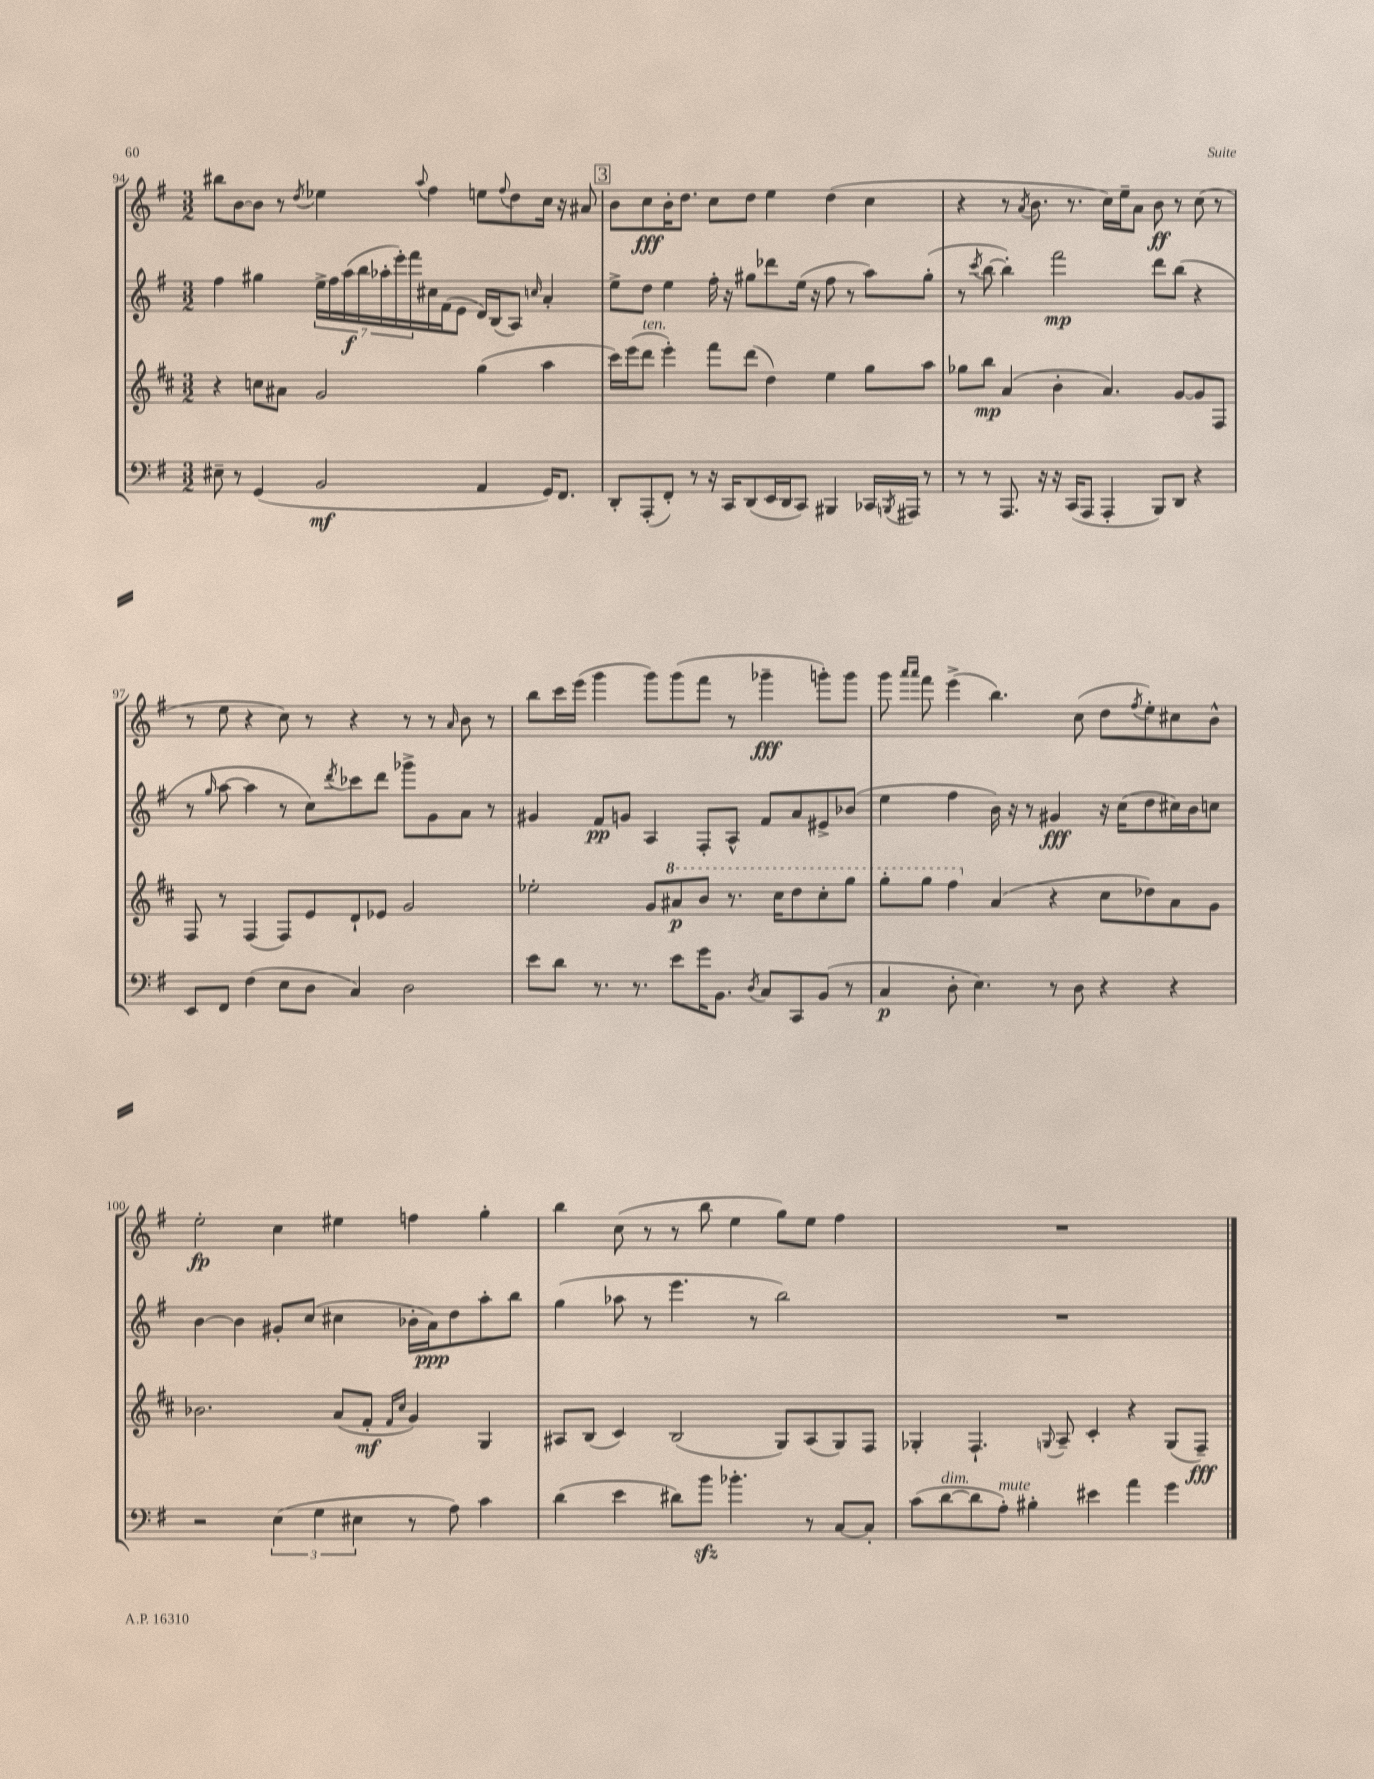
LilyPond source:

<<
\new StaffGroup <<
\new Staff = "s0" {
    \clef treble \key g \major \numericTimeSignature \time 3/2
    bis''8 b'8~ b'8 r8 \acciaccatura { d''8 } ees''4 \appoggiatura { a''8 } fis''4 e''8 \appoggiatura { fis''8 } d''8 c''16 r16 ais'8 |
    \mark \markup { \box "3" } b'8 c''8\fff b'16-. d''8. c''8 d''8 e''4 d''4( c''4 |
    r4 r8 \acciaccatura { a'8 } b'8. r8. c''16) e''16-- a'8 b'8\ff r8 c''8( r8 |
    r8 e''8 r4 c''8) r8 r4 r8 r8 \grace { a'16 } b'8 r8 |
    b''8 c'''16 e'''16( g'''4 g'''8) g'''8( fis'''8 r8 ges'''4--\fff g'''8-.) g'''8 |
    g'''8 \grace { a'''16 a'''16 } fis'''8 e'''4->( b''4.) c''8( d''8 \acciaccatura { fis''8 } e''8-.) cis''8 b'8-^ |
    e''2-.\fp c''4 eis''4 f''4 g''4-. |
    b''4 c''8( r8 r8 b''8 e''4 g''8) e''8 fis''4 |
    R1. \bar "|." |
}
\new Staff = "s1" {
    \clef treble \key g \major \numericTimeSignature \time 3/2
    fis''4 gis''4 \tuplet 7/4 { e''16-> fis''16 a''16\f( b''16 aes''16-. e'''16-.) fis'''16 } cis''16 fis'16( e'8 d'16) b16( a8) \grace { c''16 } a'4-. |
    \mark \markup { \box "3" } e''8-> d''8 e''4 fis''16-. r16 gis''8 des'''8 e''16( r16 fis''8 r8 a''8) gis''8-.( |
    r8 \acciaccatura { c'''8 } b''8~ b''4-.) fis'''2\mp d'''8 b''8( r4 |
    r8 \grace { g''16 } a''8~ a''4 r8 c''8) \acciaccatura { d'''8 } ces'''8 d'''8 ges'''8-> g'8 a'8 r8 |
    gis'4 fis'8\pp g'8 a4 fis8-. a8-^ fis'8 a'8 eis'8-> bes'8( |
    e''4 fis''4 b'16) r16 r8 gis'4\fff r16 c''16( d''8 cis''16) b'16 c''8 |
    b'4~ b'4 gis'8-. c''8( cis''4 bes'16-. a'16\ppp) d''8 a''8-. b''8 |
    g''4( aes''8 r8 e'''4. r8 b''2) |
    R1. \bar "|." |
}
\new Staff = "s2" {
    \clef treble \key d \major \numericTimeSignature \time 3/2
    r4 c''8 ais'8 g'2 g''4( a''4 |
    \mark \markup { \box "3" } cis'''16) e'''16( d'''8^\markup { \italic "ten." } e'''4-.) fis'''8 d'''8( d''4) e''4 g''8 a''8 |
    ges''8 b''8\mp a'4( b'4-. a'4.) g'8~ g'8 fis8 |
    fis8 r8 fis4( fis8) e'8 d'8-! ees'8 g'2 |
    ees''2-. g'8 \ottava #1 ais''8\p b''8 r8. cis'''16 d'''8 cis'''8-. g'''8 |
    g'''8-. g'''8 fis'''4 \ottava #0 a'4( r4 cis''8 des''8) a'8 g'8 |
    bes'2. a'8( fis'8-.\mf \grace { fis'16 cis''16 } g'4) g4 |
    ais8 b8( cis'4) b2( g8) ais8( g8) fis8 |
    ges4-. fis4.-! \appoggiatura { g8 } a8-- cis'4-. r4 g8( fis8--\fff) \bar "|." |
}
\new Staff = "s3" {
    \clef bass \key g \major \numericTimeSignature \time 3/2
    eis8-- r8 g,4( b,2\mf a,4 g,16) fis,8. |
    \mark \markup { \box "3" } d,8-. a,,8-.( fis,8-.) r8 r16 c,16 d,8( e,16 d,16 c,8) bis,,4 ces,16 \acciaccatura { b,,8 } ais,,16 r8 |
    r8 r8 a,,8. r16 r16 c,16( a,,8 a,,4-. b,,8) d,8 r4 |
    e,8 fis,8 fis4( e8 d8 c4) d2 |
    e'8 d'8 r8. r8. e'8 g'16 b,8. \acciaccatura { d8 } c8 c,8 b,8( r8 |
    c4\p d8-. e4.) r8 d8 r4 r4 |
    r2 \tuplet 3/2 { e4( g4 eis4 } r8 a8) c'4 |
    d'4( e'4 dis'8) b'8\sfz bes'4.-. r8 c8~ c8-. |
    c'8( d'8~^\markup { \italic "dim." } d'8 a8-.^\markup { \italic "mute" }) bis4-. eis'4 a'4 g'4 \bar "|." |
}
>>
>>
\layout { \context { \Score currentBarNumber = #94 } }
